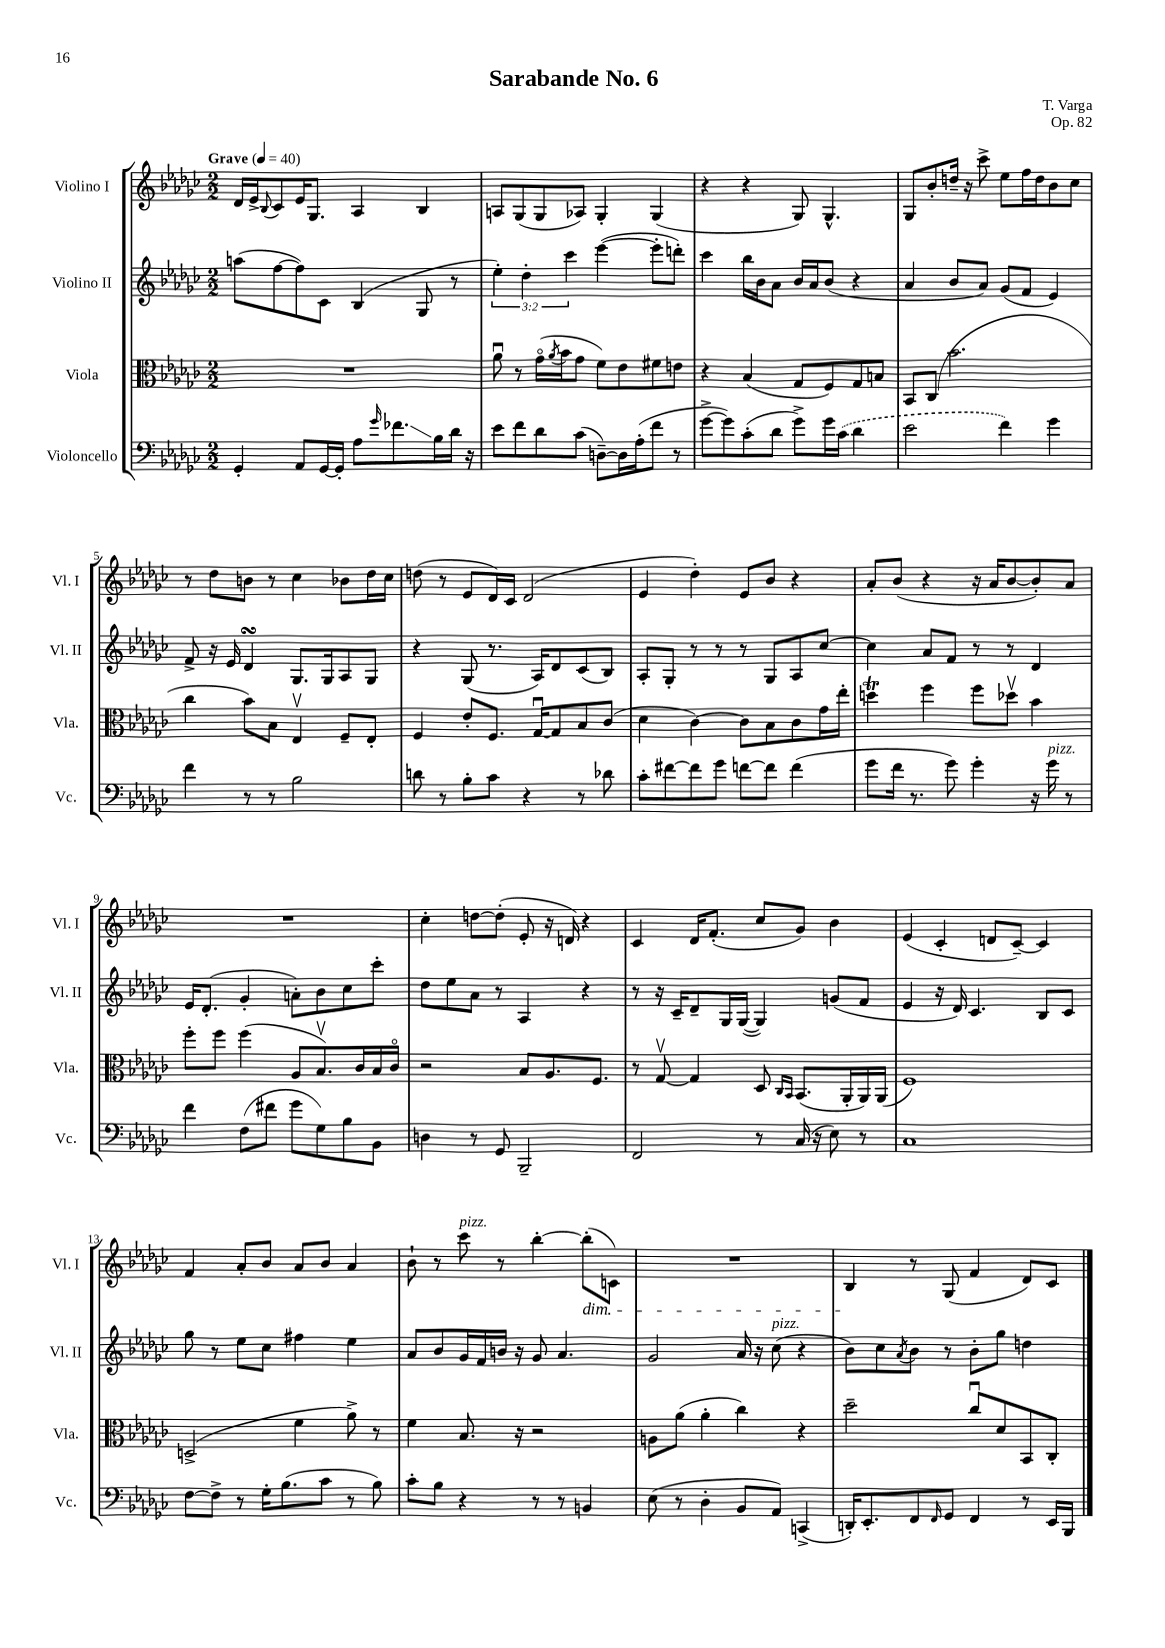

**kern	**kern	**kern	**kern
*staff4	*staff3	*staff2	*staff1
*clefF4	*clefC3	*clefG2	*clefG2
*k[b-e-a-d-g-c-]	*k[b-e-a-d-g-c-]	*k[b-e-a-d-g-c-]	*k[b-e-a-d-g-c-]
*M2/2	*M2/2	*M2/2	*M2/2
*MM40	*MM40	*MM40	*MM40
4GG-'	1r	(8aa	16d-
.	.	.	16e-^
.	.	.	8qqB-
.	.	[8ff	8c-
8AA-	.	8ff])	16e-
.	.	.	8.G-
[16GG-	.	8c-	.
16GG-']	.	.	.
8A-	.	(4B-	4A-
16qqg-	.	.	.
8.f-	.	.	.
.	.	8G-	4B-
16B-	.	.	.
16d-	.	8r	.
16r	.	.	.
=	=	=	=
8e-	8a-u	6ee-')	8A
8f	8r	.	(8G-
.	.	6dd-'	.
8d-	(16g-o	.	8G-
.	8qa-	.	.
.	16b-	.	.
.	.	6ccc-	.
(8c-	8g-	.	8A-)
[8D~)	8f)	([4eee-	4G-'
16D]	8e-	.	.
(16A-'	.	.	.
8f	8f#	8eee-']	(4G-
8r	8e	8ddd')	.
=	=	=	=
[8g-^	4r	4ccc-	4r
8g-])	.	.	.
(8c-'	(4B-	16bb-	4r
.	.	16b-	.
8d-	.	8a-	.
8g-^)	8G-	16b-	8G-)
.	.	16a-	.
16g-	8F)	(8b-	4.G-^^
(16c-	.	.	.
4d-	8G-	4r	.
.	8B	.	.
=	=	=	=
2e-	8BB-	4a-	8G-
.	(8C-	.	8b-'
.	2.b-	8b-	16dd~
.	.	.	16r
.	.	8a-)	8ccc-^
4f)	.	(8g-	8ee-
.	.	8f	16ff
.	.	.	16dd
4g-	.	4e-)	8b-
.	.	.	8cc-
=	=	=	=
4f	4cc-	8f^	8r
.	.	16r	8dd-
.	.	16e-	.
8r	8b-)	4d-	8b
8r	8B-	.	8r
2B-	4E-v	8.G-	4cc-
.	.	16G-	.
.	8F~	8A-	8b-
.	8E-'	8G-	16dd-
.	.	.	16cc-
=	=	=	=
8d	4F	4r	(8dd
8r	.	.	8r
8B-'	8e-'	(8G-	8e-
8c-	8.F	8.r	16d-)
.	.	.	16c-
4r	.	.	(2d-
.	[16G-u	16A-)	.
.	8G-]	8d-	.
8r	8B-	(8c-	.
8d-	(8c-	8B-)	.
=	=	=	=
8c-'	4d-	8A-'	4e-
[8f#	.	8G-'	.
8f#]	[4c-)	8r	4dd-')
8g-	.	8r	.
[8f	8c-]	8r	8e-
8f]	8B-	8G-	8b-
(4f	8c-	8A-	4r
.	16g-	[8cc-	.
.	16ee-'	.	.
=	=	=	=
8g-	4dd	4cc-]	8a-'
16f	.	.	(8b-
8.r	.	.	.
.	4ff	8a-	4r
8g-)	.	8f	.
4g-'	8ff	8r	16r
.	.	.	16a-
.	8dd-v	8r	[8b-
16r	4b-	4d-	8b-'])
16g-	.	.	.
8r	.	.	8a-
=	=	=	=
4f	8ff'	16e-	1r
.	.	(8.d-'	.
.	8ff	.	.
(8F	(4ff	4g-'	.
8f#	.	.	.
8g-	8A-	8a')	.
8G-)	8.B-v)	8b-	.
8B-	.	8cc-	.
.	16c-	.	.
8BB-	16B-	8ccc-'	.
.	16c-o	.	.
=	=	=	=
4D	2r	8dd-	4cc-'
.	.	8ee-	.
8r	.	8a-	[8dd
8GG-	.	8r	(8dd']
2BBB-~	8B-	4A-	8e-'
.	8.A-	.	16r
.	.	.	16d)
.	.	4r	4r
.	8.F	.	.
=	=	=	=
2FF	8r	8r	4c-
.	[8G-v	16r	.
.	.	16c-~	.
.	4G-]	8d-~	16d-
.	.	.	(8.f'
.	.	16G-	.
.	.	([16G-	.
8r	8D-	4G-])	8cc-
.	16qqC-	.	.
.	16qqBB-	.	.
(16C-	(8.BB-	.	8g-)
16r	.	.	.
8E-)	.	(8g	4b-
.	16AA-'	.	.
8r	16AA-)	8f	.
.	(16AA-	.	.
=	=	=	=
1C-	1F)	4e-	(4e-
.	.	16r	4c-'
.	.	16d-)	.
.	.	4.c-	.
.	.	.	8d
.	.	.	[8c-~)
.	.	8B-	4c-]
.	.	8c-	.
=	=	=	=
[8F	(2D^	8gg-	4f
8F^]	.	8r	.
8r	.	8ee-	8a-'
16G-'	.	8cc-	8b-
(8.B-	.	.	.
.	4f	4ff#	8a-
8c-	.	.	8b-
8r	8a-^)	4ee-	4a-
8B-)	8r	.	.
=	=	=	=
8c-'	4f	8a-	8b-`
8B-	.	8b-	8r
4r	8.B-	16g-	8ccc-
.	.	16f	.
.	.	16b	8r
.	16r	16r	.
8r	2r	8g-	[4bb-'
8r	.	4.a-	.
4BB	.	.	(8bb-']
.	.	.	8c)
=	=	=	=
(8E-	8A	2g-	1r
8r	(8a-	.	.
4D-'	4a-'	.	.
8BB-	4cc-)	16a-	.
.	.	16r	.
8AA-)	.	(8cc-	.
(4CC^	4r	4r	.
=	=	=	=
16DD')	2dd-~	8b-)	4B-
8.EE-'	.	.	.
.	.	8cc-	.
.	.	8qa-	.
8FF	.	8b-	8r
16qqFF	.	.	.
8GG-	.	8r	(8G-
4FF	8cc-u	8b-'	4f
.	8d-	8gg-	.
8r	8BB-	4dd	8d-)
16EE-	8C-'	.	8c-
16BBB-	.	.	.
==	==	==	==
*-	*-	*-	*-
